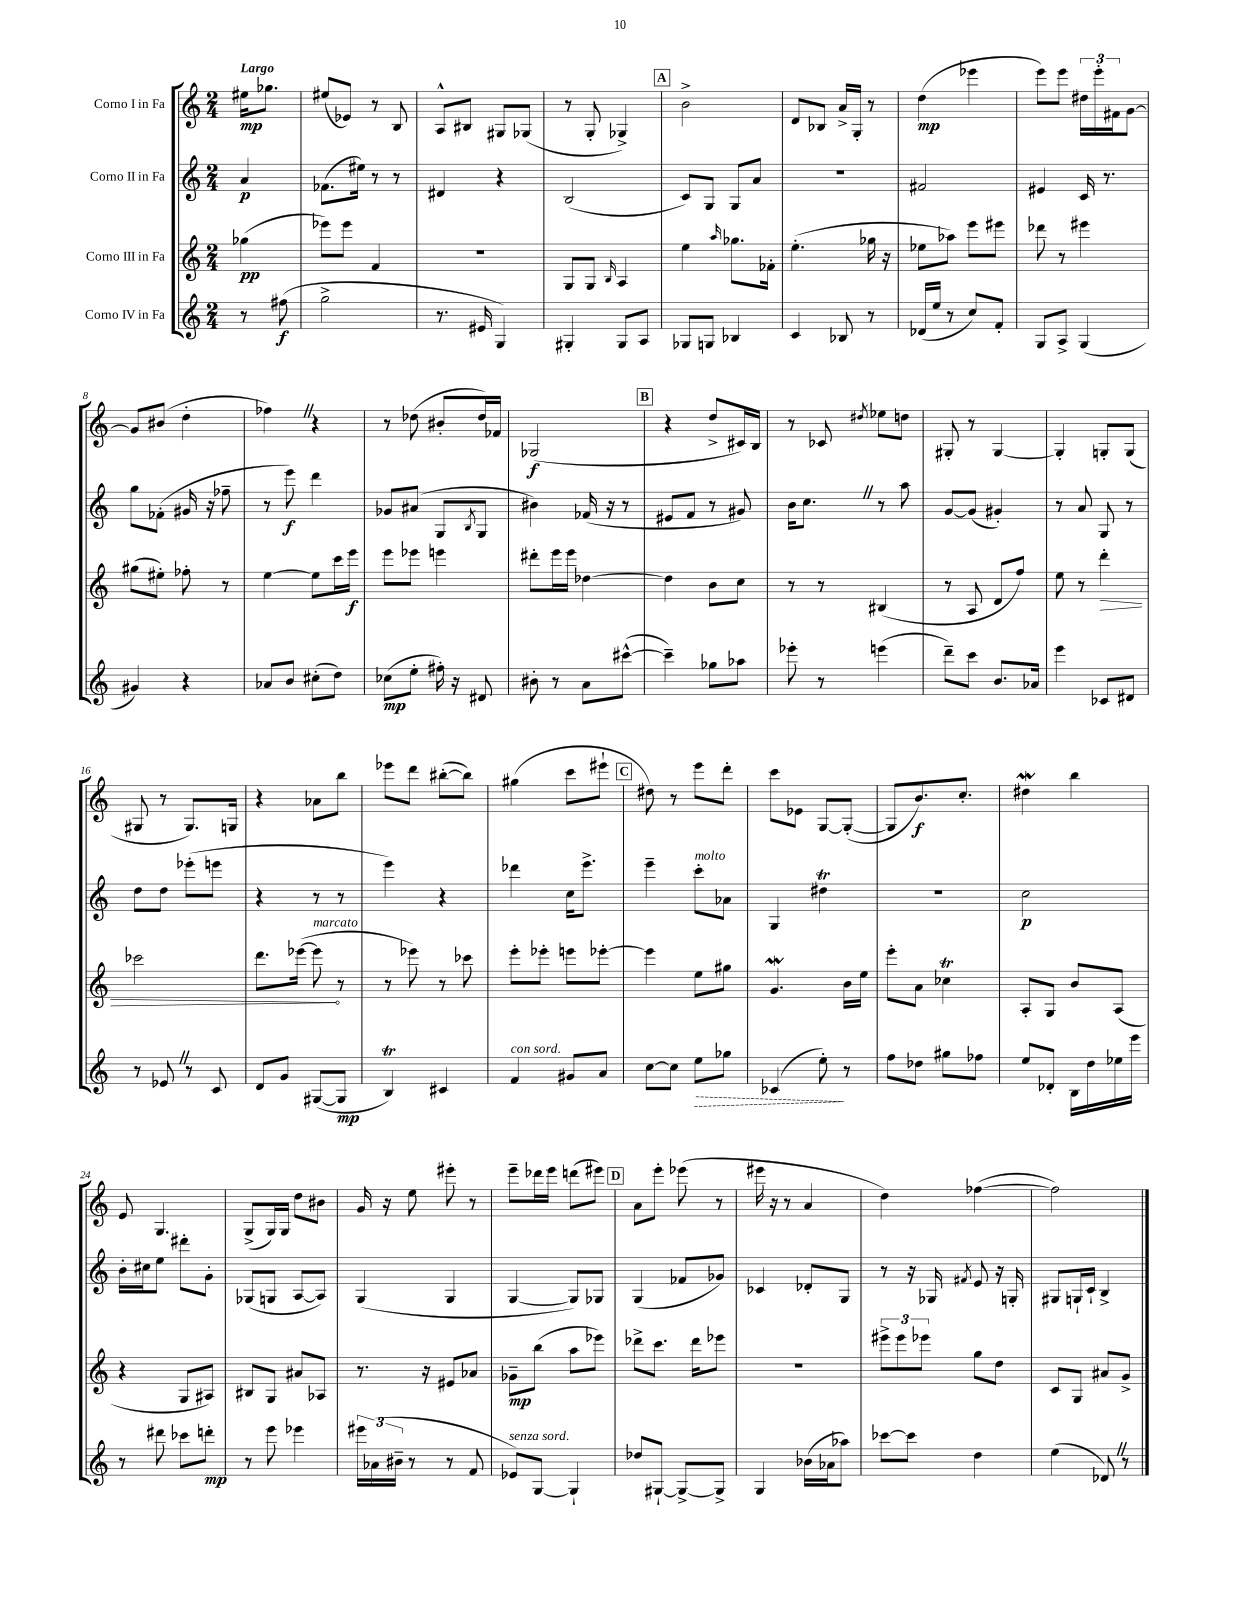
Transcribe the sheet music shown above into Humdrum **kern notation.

**kern	**kern	**kern	**kern
*staff4	*staff3	*staff2	*staff1
*clefG2	*clefG2	*clefG2	*clefG2
*k[]	*k[]	*k[]	*k[]
*M2/4	*M2/4	*M2/4	*M2/4
8r	(4gg-	4a	16ee#
.	.	.	8.gg-
(8ff#	.	.	.
=	=	=	=
2gg^	8eee-)	(8.f-	(8ee#
.	8eee-	.	8e-)
.	.	16ee#)	.
.	4f	8r	8r
.	.	8r	8B
=	=	=	=
8.r	2r	4d#	8A^^
.	.	.	8B#
16e#	.	.	.
4G)	.	4r	8G#
.	.	.	(8G-
=	=	=	=
4G#'	8G	(2B	8r
.	8G	.	8G'
.	16qqB	.	.
8G#	4A	.	4G-^)
8A	.	.	.
=	=	=	=
8G-	4ee	8c)	2b^
8G	.	8G	.
.	16qqaa	.	.
4B-	8.gg-	8G	.
.	.	8a	.
.	16f-'	.	.
=	=	=	=
4c	(4.ee'	2r	8d
.	.	.	8B-
8B-	.	.	16a^
.	.	.	16G'
8r	16gg-	.	8r
.	16r	.	.
=	=	=	=
(16d-	8ee-	2f#	(4dd
16ee	.	.	.
8r	8aa-)	.	.
8cc)	8eee	.	4eee-
8f'	8eee#	.	.
=	=	=	=
8G	8ddd-	4e#	8eee)
8A^	8r	.	8eee
(4G	4eee#	16c	24dd#
.	.	.	24eee'
.	.	8.r	.
.	.	.	24f#
.	.	.	[8g
=	=	=	=
4g#)	(8gg#	8gg	8g]
.	8ee#')	(8f-'	(8b#
4r	8ff-'	16g#	4dd'
.	.	16r	.
.	8r	8ff-~	.
=	=	=	=
8a-	[4ee	8r	4ff-)
8b	.	8eee)	.
(8cc#'	8ee]	4ddd	4r
8dd)	16ccc	.	.
.	16eee	.	.
=	=	=	=
(8cc-	8eee	8g-	8r
8ee'	8eee-	(8a#	(8dd-
16ff#')	4eee	8G	8b#'
16r	.	.	.
.	.	8qB	.
8d#	.	8G	16dd-)
.	.	.	16f-
=	=	=	=
8b#'	8ddd#'	4b#)	(2G-
8r	16eee	.	.
.	16eee	.	.
8a	[4dd-	(16f-	.
.	.	16r	.
([8ccc#^^	.	8r	.
=	=	=	=
4ccc#~])	4dd-]	8e#	4r
.	.	8f	.
8gg-	8b	8r	8dd^
8aa-	8cc	8g#)	16c#)
.	.	.	16B
=	=	=	=
8eee-'	8r	16b	8r
.	.	8.cc	.
8r	8r	.	8c-
.	.	.	8qdd#
(4eee	(4B#	8r	8ee-
.	.	8aa	8dd
=	=	=	=
8ddd~)	8r	[8g	8G#'
8ccc	8A	(8g]	8r
8.b	8d	4g#')	[4G#
.	8ff)	.	.
16a-	.	.	.
=	=	=	=
4eee	8ee	8r	4G#']
.	8r	8a	.
8c-	4ddd'	8G	8G'
8d#	.	8r	(8G
=	=	=	=
8r	2ccc-	8dd	8G#
8e-	.	8dd	8r
8r	.	(8eee-'	8.G#)
8c	.	8eee	.
.	.	.	16G
=	=	=	=
8d	8.ddd	4r	4r
8g	.	.	.
.	([16eee-	.	.
([8G#	8eee-]	8r	8a-
8G#]	8r	8r	8bb
=	=	=	=
4B)	8r	4eee)	8eee-
.	8eee-)	.	8ddd
4c#	8r	4r	([8bb#'
.	8ccc-	.	8bb#])
=	=	=	=
4f	8eee'	4ddd-	(4gg#
.	8eee-'	.	.
8g#	8eee	16cc	8ccc
.	.	8.eee^	.
8a	[8eee-'	.	8eee#`
=	=	=	=
[8cc	4eee-]	4eee~	8dd#)
8cc]	.	.	8r
8ee	8ee	8ccc'	8eee
8gg-	8gg#	8a-	8ddd'
=	=	=	=
(4c-	4.g	4G	8ccc
.	.	.	8e-
8ee')	.	4dd#	[8G
8r	16b	.	(8G'_
.	16ee	.	.
=	=	=	=
8ff	8eee'	2r	8G]
8dd-	8a	.	8.b)
8gg#	4cc-	.	.
.	.	.	8.cc'
8ff-	.	.	.
=	=	=	=
8ee	8A'	2cc	4dd#
8d-'	8G	.	.
16B	8b	.	4bb
16dd	.	.	.
16ee-	(8A	.	.
16eee	.	.	.
=	=	=	=
8r	4r	16b'	8e
.	.	16cc#	.
8ddd#	.	8ee	4.G
8ccc-	8G	8ddd#'	.
8ddd'	8A#)	8g'	.
=	=	=	=
8r	8B#	(8G-	(8G^
8eee	8G	8G	16G)
.	.	.	16G
4eee-	8a#	[8A	8dd
.	8A-	8A])	8b#
=	=	=	=
24eee#	8.r	(4G	16g
(24a-	.	.	.
.	.	.	16r
24b#~	.	.	.
8r	.	.	8ee
.	16r	.	.
8r	8e#	4G	8eee#'
8f	8a-	.	8r
=	=	=	=
8e-)	8g-~	[4G	8eee~
[8G	(8bb	.	16ddd-
.	.	.	16eee
4G`]	8aa	8G])	(8ddd
.	8eee-)	8G-	8eee#)
=	=	=	=
8dd-	8ddd-^	(4G	8a
[8G#`	8.ccc	.	8eee'
8G#^_	.	8f-	(8eee-
.	16ddd-	.	.
8G#^]	8eee-	8g-)	8r
=	=	=	=
4G	2r	4c-	16eee#
.	.	.	16r
.	.	.	8r
(16b-	.	8d-'	4a
16a-	.	.	.
8aa-)	.	8G	.
=	=	=	=
[8ccc-	12eee#^	8r	4dd)
.	12eee#	.	.
8ccc-]	.	16r	.
.	12eee-	.	.
.	.	16G-	.
.	.	8qf#	.
4dd	8gg	8e	([4ff-
.	8dd	16r	.
.	.	16G'	.
=	=	=	=
(4ee	8c	8G#	2ff-])
.	8G	16G`	.
.	.	16c`	.
8d-)	8a#	4B^	.
8r	8g^	.	.
==	==	==	==
*-	*-	*-	*-
